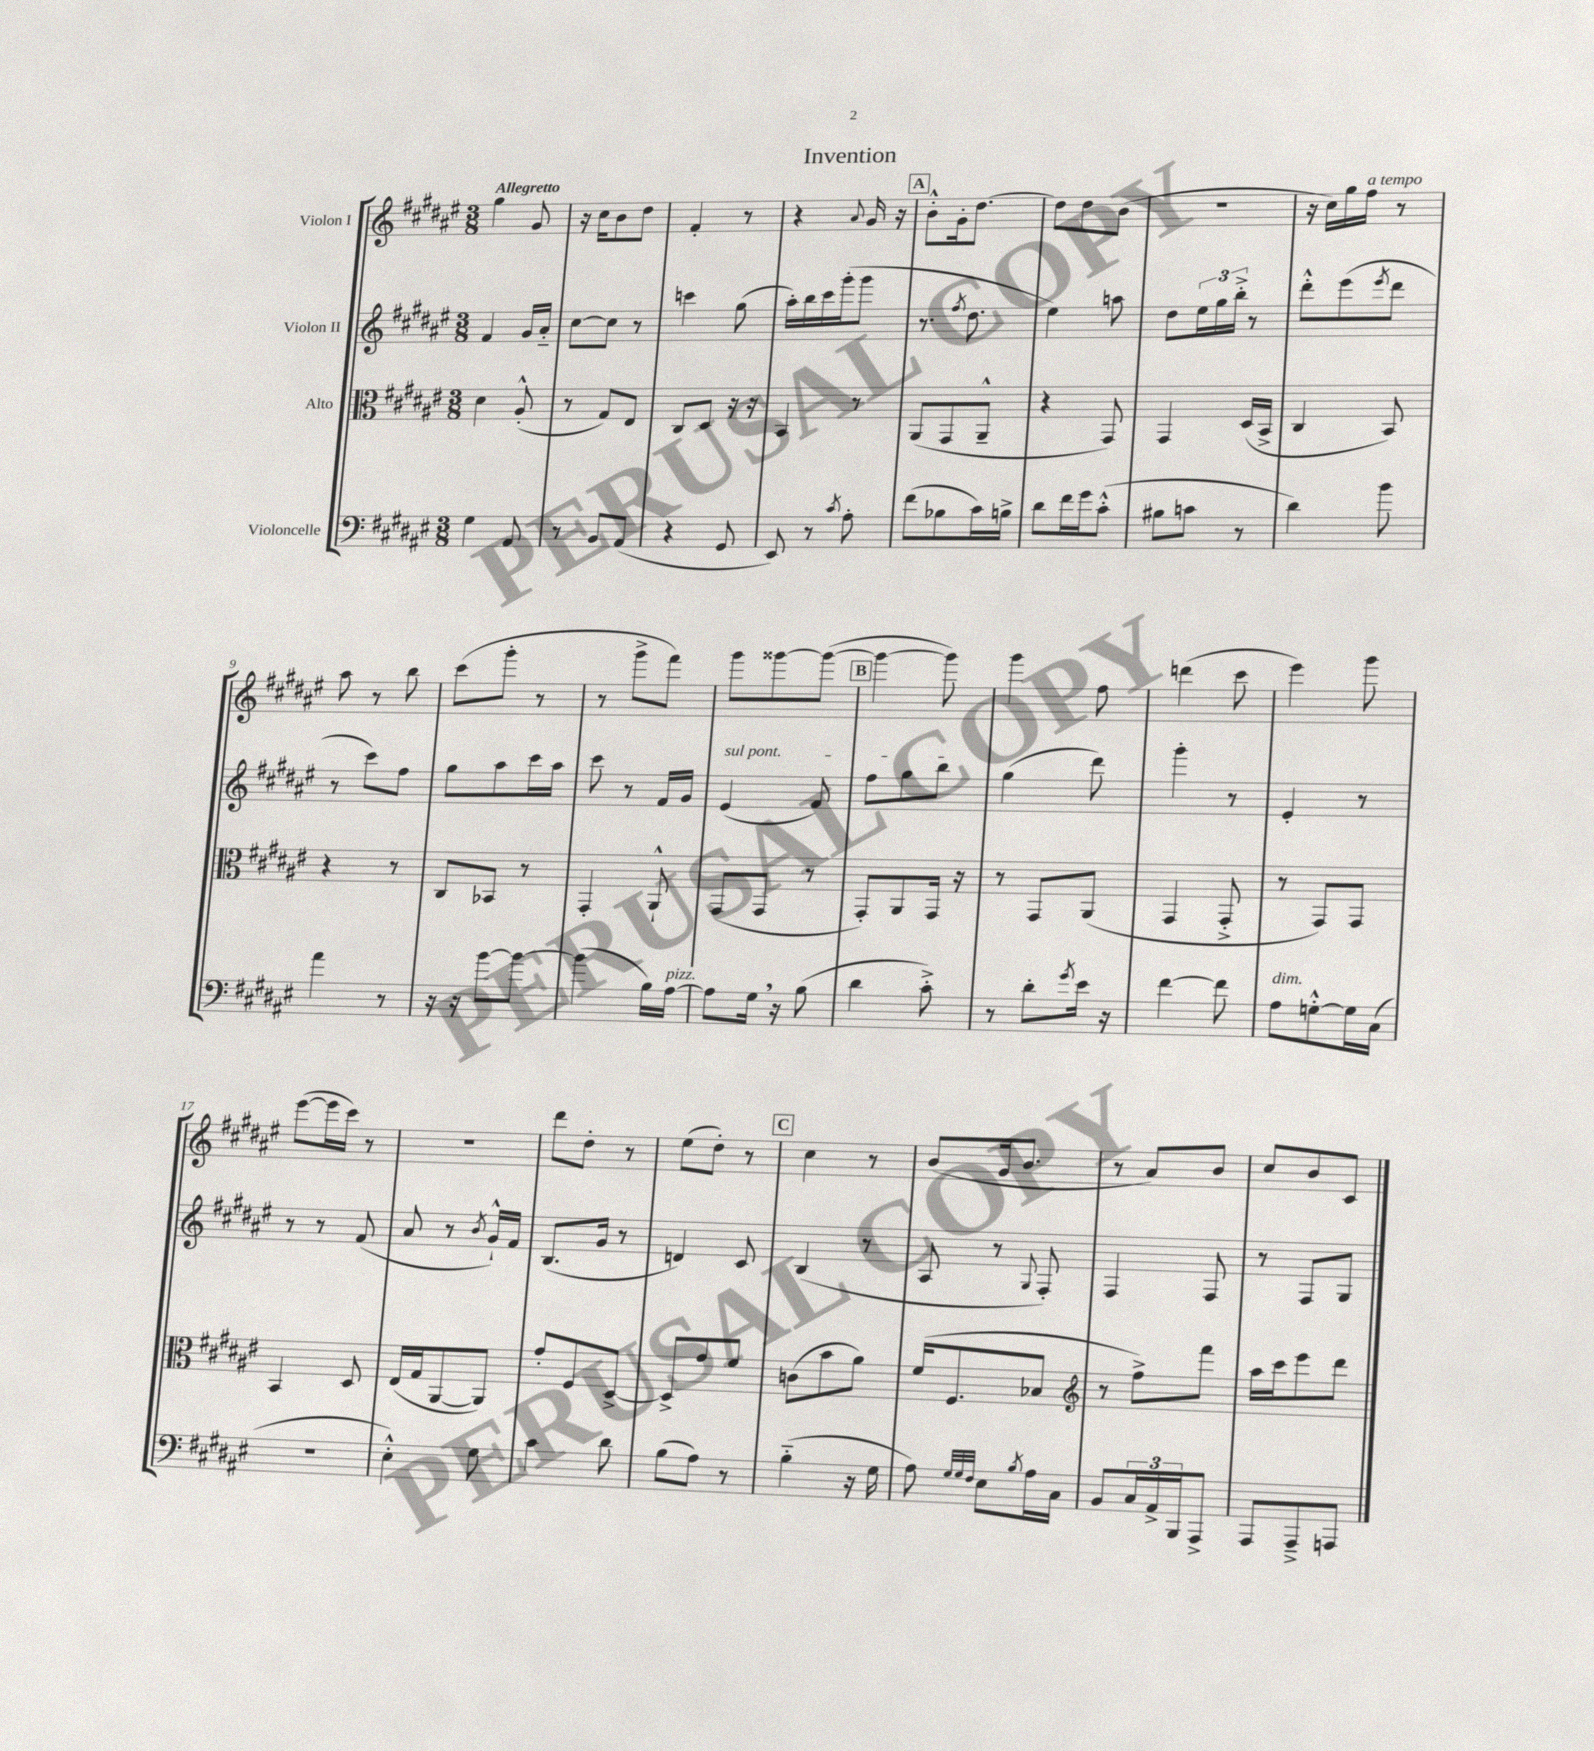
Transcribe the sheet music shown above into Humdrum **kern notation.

**kern	**kern	**kern	**kern
*part4	*part3	*part2	*part1
*staff4	*staff3	*staff2	*staff1
*I"Violoncelle	*I"Alto	*I"Violon II	*I"Violon I
*clefF4	*clefC3	*clefG2	*clefG2
*k[f#c#g#d#a#e#]	*k[f#c#g#d#a#e#]	*k[f#c#g#d#a#e#]	*k[f#c#g#d#a#e#]
*M3/8	*M3/8	*M3/8	*M3/8
=1	=1	=1	=1
!	!	!	!LO:TX:a:B:t=Allegretto
4G#\	4d#\	4f#/	4gg#\
8AA#/	(8A#'^^/	16g#/LL	8g#/
.	.	16a#/JJ	.
=2	=2	=2	=2
8r	8r	[8cc#\L	16r
.	.	.	16cc#\KL
8BB/L	8G#/L)	8cc#\J]	8b\
(8AA#/J	8E#/J	8r	8dd#\J
=3	=3	=3	=3
4r	8C#/L	4cccn\	4f#'/
.	8D#/J	.	.
8GG#/	16r	(8gg#\	8r
.	16r	.	.
=4	=4	=4	=4
8EE#/)	4BB/	16aa#'\LL)	4r
.	.	16bb\	.
8r	.	16ccc#\	.
.	.	(16ggg#'\J	.
8qc#/	.	.	8qqa#/
8A#'\	8r	8ggg#\J	16g#/
.	.	.	16r
!!LO:REH:place=s1:t=A
=5	=5	=5	=5
(8f#\L	(8AA#/L	8.r	8b'^^\L
8B-X\	8GG#/	.	16g#'\k
.	.	8qff#/	.
.	.	8.dd#\	[8.dd#\J
16c#\L)	8AA#~^^/J	.	.
16Bn^\JJ	.	.	.
=6	=6	=6	=6
8d#\L	4r	4ee#\)	8dd#\L]
16f#\L	.	.	8dd#\
16g#\J	.	.	.
(8c#'^^\J	8GG#/)	8aan\	(8b\J
=7	=7	=7	=7
8B#X\L	4GG#/	8dd#\L	4.r
8cn\J	.	24ee#\L	.
.	.	24gg#\	.
.	.	24bb'^\JJ	.
8r	(16D#/LL	8r	.
.	16BB^/JJ	.	.
=8	=8	=8	=8
4d#\)	4C#/	8ddd#'^^\L	16r
.	.	.	16cc#\LL)
.	.	(8eee#\	16gg#\
!	!	!	!LO:TX:a:i:t=a tempo
.	.	.	16ff#\JJ
.	.	8qeee#/	.
8b\	8BB/)	8ddd#\J	8r
!!LO:LB:g=z
=9	=9	=9	=9
4a#\	4r	8r	8aa#\
.	.	8ccc#\L)	8r
8r	8r	8ff#\J	8bb\
=10	=10	=10	=10
16r	8C#/L	8gg#\L	(8ccc#\L
16r	.	.	.
[8b\L	8BB-X/J	8aa#\	8ggg#'\J
8b\J_	8r	16ccc#\L	8r
.	.	16aa#\JJ	.
=11	=11	=11	=11
(4b\]	4GG#'/	8ccc#\	8r
.	.	8r	8ggg#^\L
16B\LL)	8AA#`^^/	16f#/LL	8fff#\J)
!LO:TX:a:i:t=pizz.	!	!	!
[16A#\JJ	.	16g#/JJ	.
=12	=12	=12	=12
!	!	!LO:TX:a:i:t=sul pont.	!
8A#\L]	(8GG#/L	(4e#/	8ggg#\L
16G#,\Jk	8GG#/J	.	[8ggg##X\
16r	.	.	.
(8B\	8r	8f#/)	(8ggg##\J_
!!LO:REH:place=s1:t=B
=13	=13	=13	=13
4d#\	8GG#'/L)	8ff#\L	4ggg##\_
.	8AA#/	8gg#\	.
8c#'^\)	16GG#/Jk	8bb\J	8ggg##\])
.	16r	.	.
=14	=14	=14	=14
8r	8r	(4gg#\	4ggg#\
8d#'\L	8GG#/L	.	.
8qg#/	.	.	.
16e#\Jk	(8AA#/J	8ddd#\)	8ff#\
16r	.	.	.
=15	=15	=15	=15
[4f#\	4GG#/	4ggg#'\	(4dddn\
8f#\]	8GG#'^/	8r	8ccc#\
=16	=16	=16	=16
!LO:TX:a:i:t=dim.	!	!	!
8A#\L	8r	4e#'/	4eee#\)
[8Gn'^^\	8GG#/L)	.	.
16G\L]	8GG#/J	8r	8ggg#\
(16C#\JJ	.	.	.
!!LO:LB:g=z
=17	=17	=17	=17
4.r	4BB/	8r	([8eee#\L
.	.	8r	16eee#\L]
.	.	.	16ccc#\JJ)
.	8D#/	(8f#/	8r
=18	=18	=18	=18
4E#'^^\)	(16E#/LL	8a#/	4.r
.	16G#/J	.	.
.	[8AA#/	8r	.
.	.	8qb/	.
8G#\	8AA#/J])	16g#`^^/LL)	.
.	.	16f#/JJ	.
=19	=19	=19	=19
4c#\	8g#'/L	(8.B/L	8ddd#\L
.	8F#/	.	8dd#'\J
.	.	16g#/Jk	.
8d#\	[8D#^/J	8r	8r
=20	=20	=20	=20
(8B\L	8D#^/L]	4dn/)	(8ee#\L
8A#\J)	8g#/	.	8dd#'\J)
8r	8f#/J	8c#/	8r
!!LO:REH:place=s1:t=C
=21	=21	=21	=21
(4B\	(8cn\L	(4B/	4cc#\
.	8b\	.	.
16r	8a#\J)	8r	8r
16G#\	.	.	.
=22	=22	=22	=22
8A#\)	(16f#/KL	8A#/	(8b/L
.	8.F#/	.	.
32qqG#/LLL	.	.	.
32qqG#/	.	.	.
32qqF#/JJJ	.	.	.
8E#\L	.	8r	16g#/k
.	.	.	8.b/J
8qB/	.	8qqG#/	.
16A#\L	8B-X/J	8F#'/)	.
16C#\JJ	.	.	.
=23	=23	=23	=23
*	*clefG2	*	*
8BB/L	8r	4F#/	8r
24C#/L	8ff#^\L)	.	8a#/L)
24AA#^/	.	.	.
24BBB/J	.	.	.
8AAA#^/J	8fff#\J	8F#/	8b/J
=24	=24	=24	=24
8AAA#/L	16aa#\LL	8r	8cc#/L
.	16ccc#\J	.	.
8AAA#~^/	8eee#\	8F#/L	8b/
8AAAn/J	8ddd#\J	8G#/J	8c#/J
==	==	==	==
*-	*-	*-	*-
